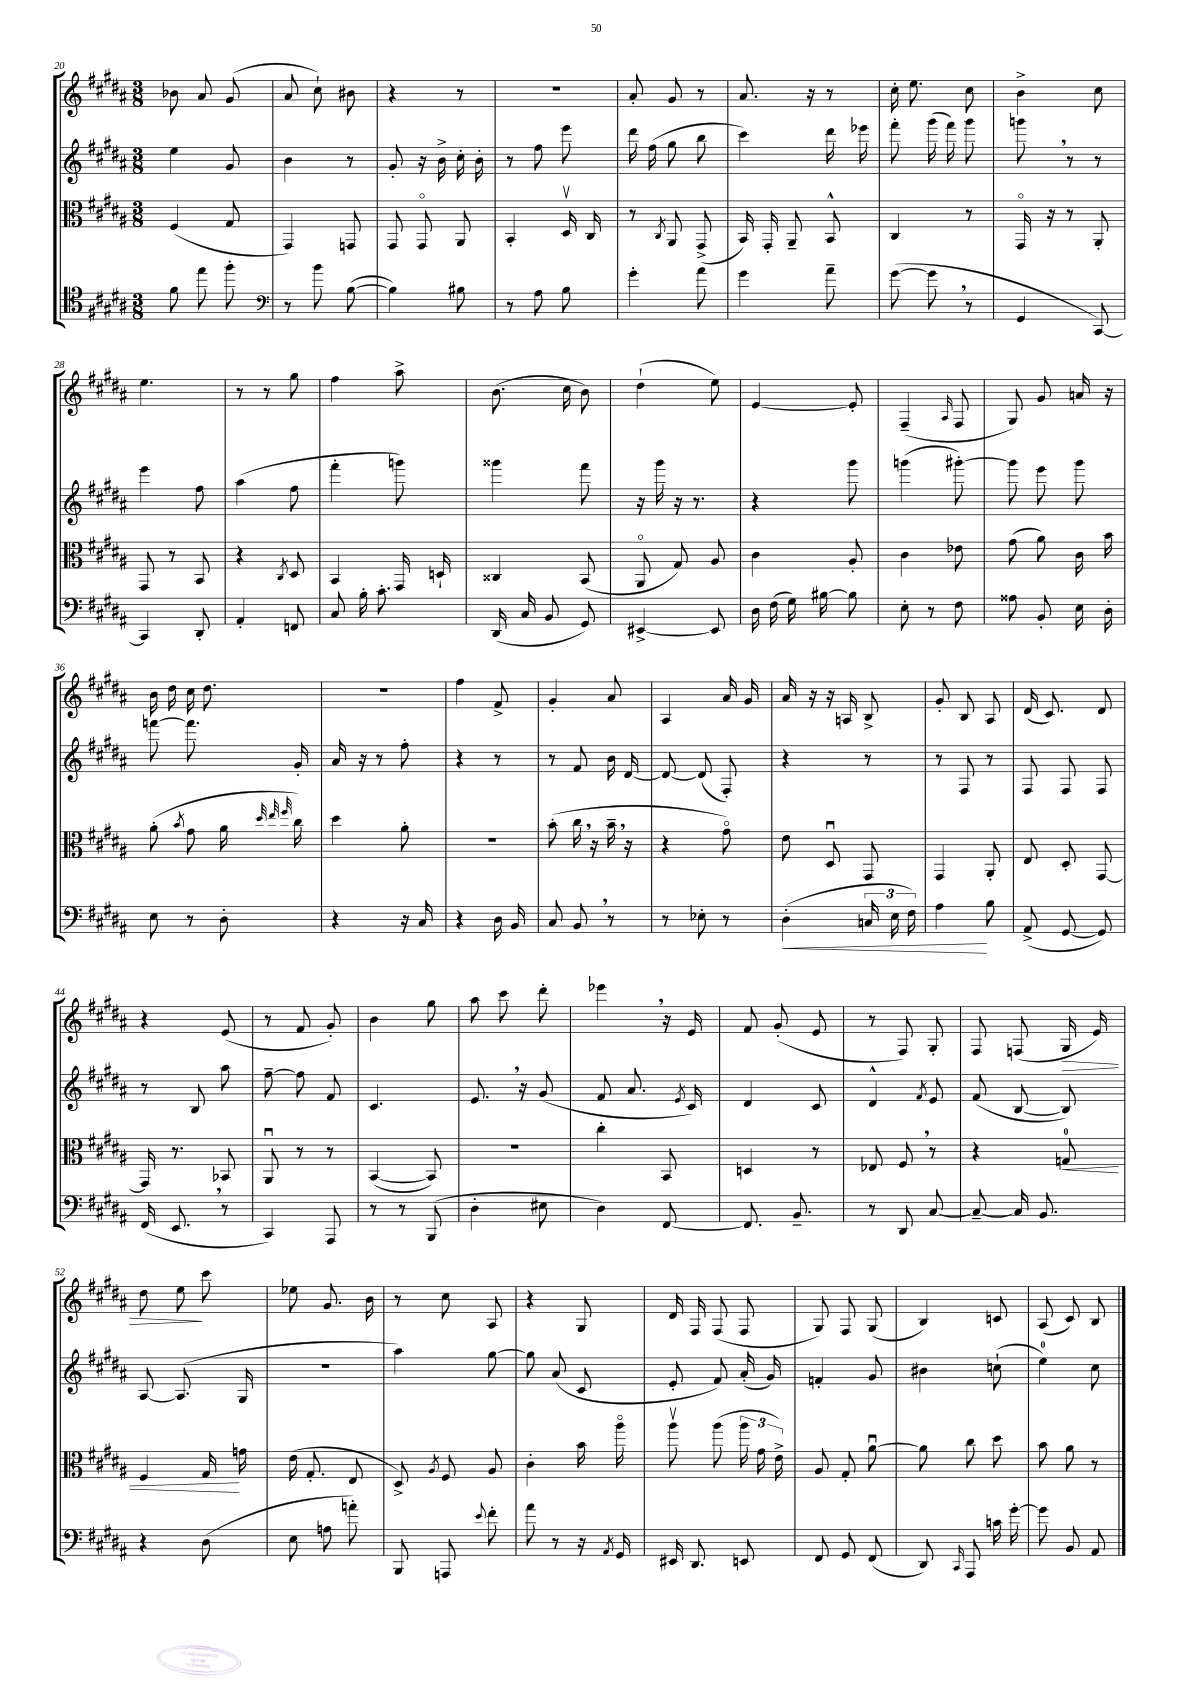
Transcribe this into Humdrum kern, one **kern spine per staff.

**kern	**kern	**kern	**kern
*staff4	*staff3	*staff2	*staff1
*clefC4	*clefC3	*clefG2	*clefG2
*k[f#c#g#d#a#]	*k[f#c#g#d#a#]	*k[f#c#g#d#a#]	*k[f#c#g#d#a#]
*M3/8	*M3/8	*M3/8	*M3/8
8f#\	(4F#/	4ee\	8b-\
8ee\	.	.	8a#/
8ff#'\	8G#/	8g#/	(8g#/
=	=	=	=
*clefF4	*	*	*
8r	4GG#/)	4b\	8a#/
8b\	.	.	8cc#`\)
([8B\	8GG/	8r	8b#\
=	=	=	=
4B\])	8GG#/	8g#'/	4r
.	8GG#o/	16r	.
.	.	16b^\	.
8B#\	8AA#/	16cc#'\	8r
.	.	16b'\	.
=	=	=	=
8r	4BB'/	8r	4.r
8A#\	.	8ff#\	.
8B\	16D#v/	8eee\	.
.	16C#/	.	.
=	=	=	=
4g#'\	8r	16ddd#\	8a#'/
.	.	(16ff#\	.
.	8qC#/	.	.
.	8AA#/	8gg#\	8g#/
8a#\	(8GG#^/	8bb\	8r
=	=	=	=
4g#\	16BB/)	4ccc#\)	8.a#/
.	16GG#'/	.	.
.	8AA#~/	.	.
.	.	.	16r
8a#~\	8BB^^/	16ddd#\	8r
.	.	16eee-\	.
=	=	=	=
([8g#\	4C#/	8fff#'\	16cc#'\
.	.	.	8.ee\
8g#\]	.	(16ggg#\	.
.	.	16fff#\)	.
8r	8r	8ggg#\	8cc#\
=	=	=	=
4GG#/	16GG#o/	8ggg\	4b^\
.	16r	.	.
.	8r	8r	.
[8CC#/)	8AA#'/	8r	8cc#\
=	=	=	=
4CC#/]	8GG#/	4eee\	4.ee\
.	8r	.	.
8DD#'/	8BB/	8ff#\	.
=	=	=	=
4AA#'/	4r	(4aa#\	8r
.	.	.	8r
.	8qC#/	.	.
8FF/	8D#/	8ff#\	8gg#\
=	=	=	=
8C#/	4BB/	4fff#'\	4ff#\
16B'\	.	.	.
8.c#'\	.	.	.
.	16GG#/	8ggg\)	8aa#^\
.	16D`/	.	.
=	=	=	=
(16DD#/	4C##/	4ggg##\	(8.b\
16C#/	.	.	.
8BB/	.	.	.
.	.	.	16cc#\
8GG#/)	(8BB/	8fff#\	8b\)
=	=	=	=
[4EE#^/	8AA#o/	16r	(4dd#`\
.	.	16ggg#\	.
.	8G#/)	16r	.
.	.	8.r	.
8EE#/]	8A#/	.	8ee\)
=	=	=	=
16D#\	4c#\	4r	[4e/
(16F#\	.	.	.
16G#\)	.	.	.
[16B#\	.	.	.
8B#\]	8A#'/	8ggg#\	8e'/]
=	=	=	=
8E'\	4c#\	(4ggg\	(4F#~/
8r	.	.	.
.	.	.	16qqA#/
8F#\	8e-\	[8ggg#'\)	8F#/
=	=	=	=
8A##\	(8g#\	8ggg#\]	8G#/)
8BB'/	8a#\)	8eee\	8g#/
16E\	16c#\	8ggg#\	16a/
16D#'\	16b\	.	16r
=	=	=	=
8E\	(8a#'\	[8fff\	16b\
.	.	.	16dd#\
.	8qb/	.	.
8r	8g#\	8.fff\]	16cc#\
.	.	.	8.dd#\
8D#'\	16a#\	.	.
.	32qqdd#/	.	.
.	32qqee/	.	.
.	32qqff#/	.	.
.	16cc#\)	16g#'/	.
=	=	=	=
4r	4dd#\	16a#/	4.r
.	.	16r	.
.	.	8r	.
16r	8a#'\	8ff#'\	.
16C#/	.	.	.
=	=	=	=
4r	4.r	4r	4ff#\
16D#\	.	8r	8f#^/
16BB/	.	.	.
=	=	=	=
8C#/	(8b'\	8r	4g#'/
8BB/	16cc#\	8f#/	.
.	16r	.	.
8r	16b~\	16b\	8a#/
.	16r	[16d#/	.
=	=	=	=
8r	4r	8d#/_	4A#/
8E-'\	.	(8d#/]	.
8r	8g#o\)	8F#'/)	16a#/
.	.	.	16g#/
=	=	=	=
(4D#'\	8e\	4r	16a#/
.	.	.	16r
.	8D#u/	.	16r
.	.	.	16A/
24C/	8GG#/	8r	8B^/
24E\	.	.	.
24F#\)	.	.	.
=	=	=	=
4A#\	4GG#/	8r	8g#'/
.	.	8F#/	8B/
8B\	8AA#'/	8r	8A#/
=	=	=	=
(8AA#^/	8E/	8F#/	(16d#/
.	.	.	8.c#/)
[8GG#/	8D#'/	8F#/	.
8GG#/])	[8GG#/	8F#/	8d#/
=	=	=	=
(16FF#/	16GG#/]	8r	4r
8.EE/	8.r	.	.
.	.	8B/	.
8r	8BB-/	8aa#\	(8e/
=	=	=	=
4CC#/)	8AA#u/	[8ff#~\	8r
.	8r	8ff#\]	8f#/
8AAA#/	8r	8f#/	8g#'/)
=	=	=	=
8r	([4BB/	4.c#/	4b\
8r	.	.	.
(8BBB/	8BB/])	.	8gg#\
=	=	=	=
4D#'\	4.r	8.e/	8aa#\
.	.	.	8ccc#\
.	.	16r	.
8E#\	.	(8g#/	8ddd#'\
=	=	=	=
4D#\)	4cc#'\	8f#/	4eee-\
.	.	8.a#/	.
[8FF#/	8BB/	.	16r
.	.	8qe/	.
.	.	16c#/)	16e/
=	=	=	=
8.FF#/]	4D/	4d#/	8f#/
.	.	.	(8g#'/
8.BB~/	.	.	.
.	8r	8c#/	8e/
=	=	=	=
8r	8E-/	4d#^^/	8r
8DD#/	8F#/	.	8F#/)
.	.	8qf#/	.
[8C#/	8r	8e/	8G#'/
=	=	=	=
8C#~/_	4r	(8f#/	8F#/
16C#/]	.	[8B/	(8F/
8.BB/	.	.	.
.	8G/	8B/])	16G#/
.	.	.	16e/)
=	=	=	=
4r	4F#/	[8A#/	8dd#\
.	.	(8.A#/]	8ee\
(8D#\	16G#/	.	8ccc#\
.	16g\	16G#/	.
=	=	=	=
8E\	(16e\	4.r	8ee-\
.	8.G#'/	.	.
8A\	.	.	8.g#/
8a'\)	8E/	.	.
.	.	.	16b\
=	=	=	=
8BBB/	8D#^/)	4aa#\)	8r
.	8qA#/	.	.
8AAA/	8F#/	.	8cc#\
8qqe/	.	.	.
8f#'\	8A#/	[8gg#\	8A#/
=	=	=	=
8a#\	4c#'\	8gg#\]	4r
8r	.	(8a#/	.
16r	16b\	8c#/	8G#/
8qAA#/	.	.	.
16GG#/	16aa#o\	.	.
=	=	=	=
16EE#/	8aa#v\	8e'/	16d#/
8.DD#/	.	.	16F#/
.	(8aa#\	8f#/)	(8F#/
8EE/	24aa#\	(16a#'/	8F#/
.	24g#\	.	.
.	.	16g#/)	.
.	24e^\)	.	.
=	=	=	=
8FF#/	8A#/	4f'/	8G#/)
8GG#/	8G#'/	.	8F#/
(8FF#/	[8a#u\	8g#/	(8G#/
=	=	=	=
8DD#/)	8a#\]	4b#\	4B/)
16qqCC#/	.	.	.
8AAA#/	8cc#\	.	.
16c\	8dd#\	(8cc`\	8c/
[16g#'\	.	.	.
=	=	=	=
8g#\]	8b\	4ee\)	(8A#/
8BB/	8a#\	.	8c#/)
8AA#/	8r	8cc#\	8B/
==	==	==	==
*-	*-	*-	*-
